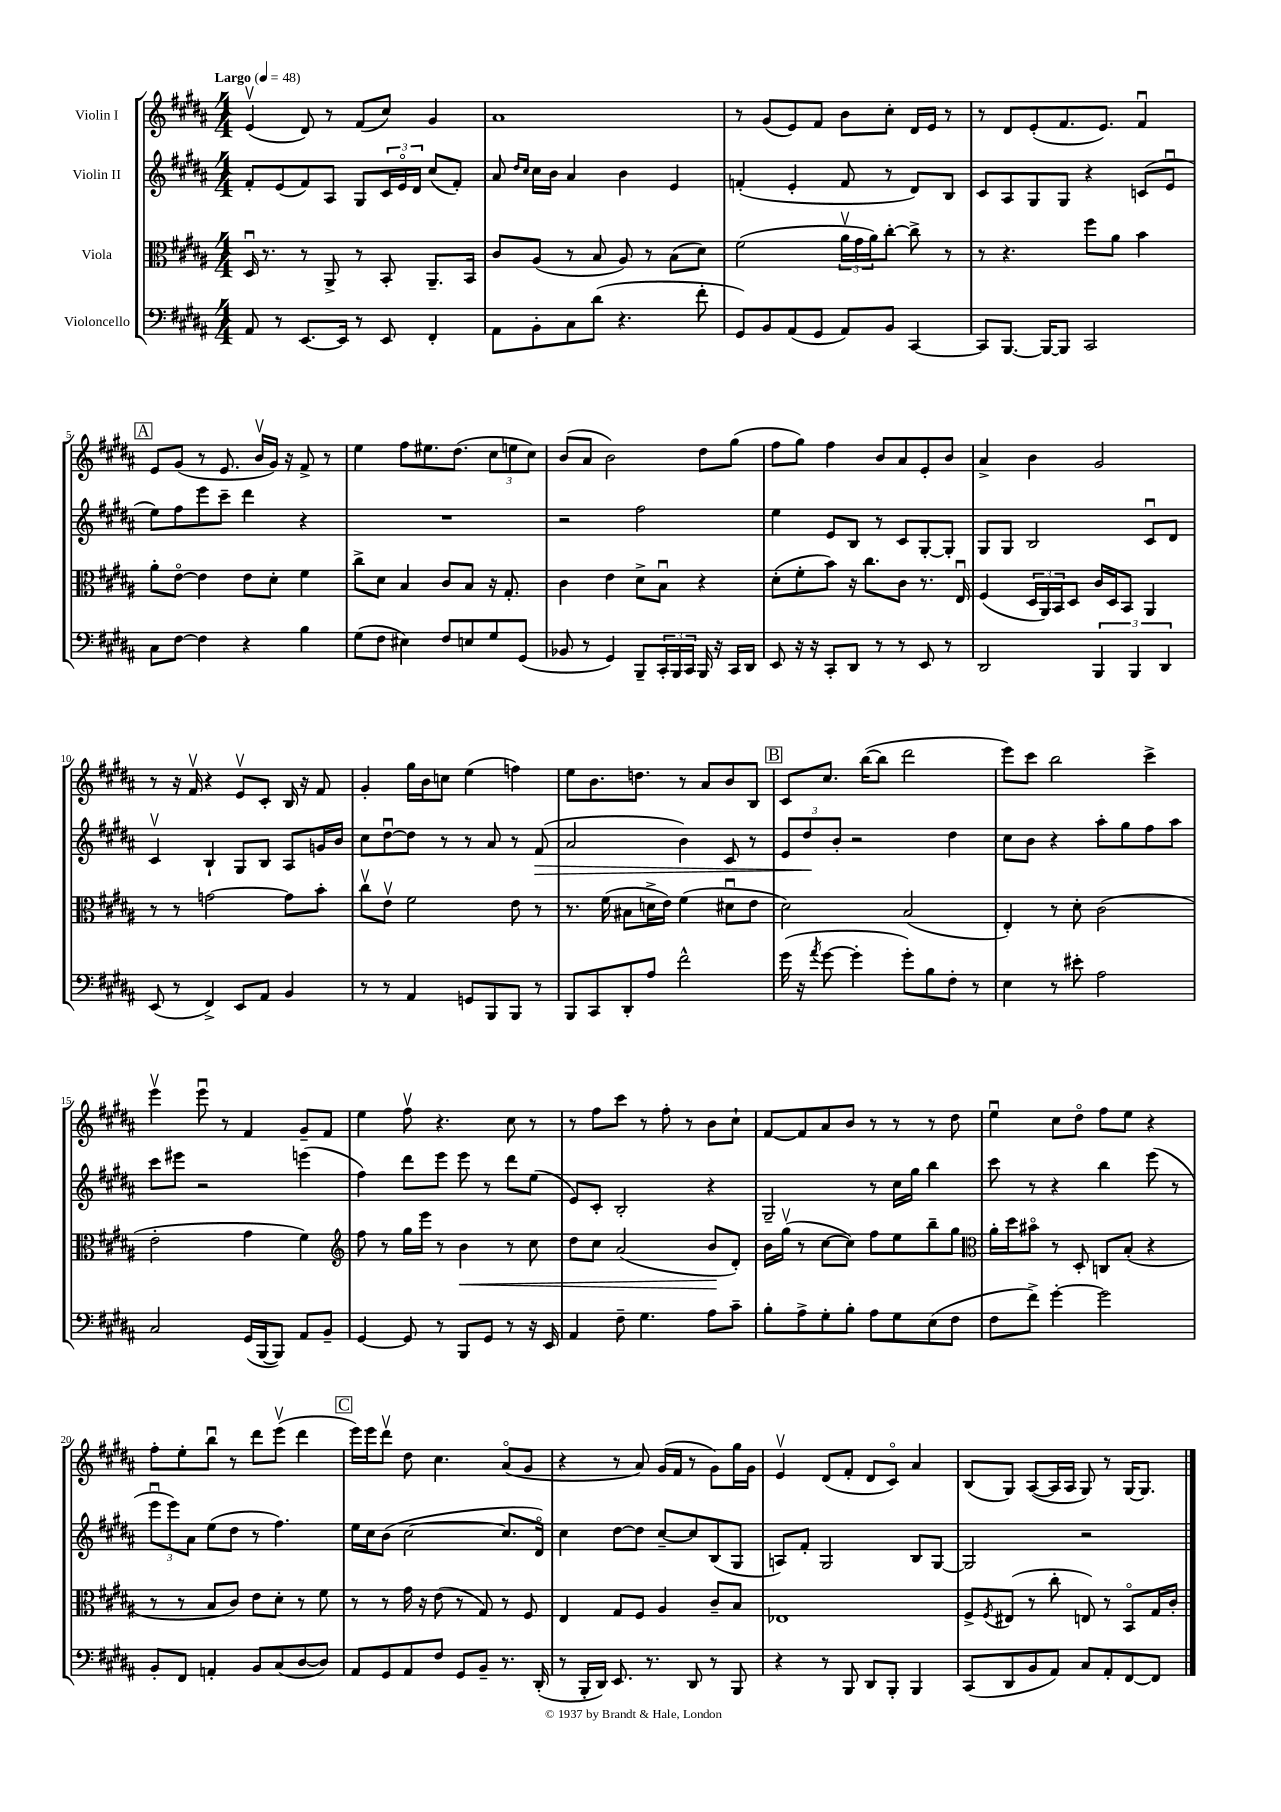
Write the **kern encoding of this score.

**kern	**kern	**dynam	**kern	**dynam	**kern
*part4	*part3	*part3	*part2	*part2	*part1
*staff4	*staff3	*staff3	*staff2	*staff2	*staff1
*I"Violoncello	*I"Viola	*	*I"Violin II	*	*I"Violin I
*clefF4	*clefC3	*	*clefG2	*	*clefG2
*k[f#c#g#d#a#]	*k[f#c#g#d#a#]	*	*k[f#c#g#d#a#]	*	*k[f#c#g#d#a#]
*M4/4	*M4/4	*	*M4/4	*	*M4/4
*MM48	*MM48	*	*MM48	*	*MM48
=1	=1	=1	=1	=1	=1
!	!	!	!	!	!LO:TX:a:B:t=Largo
8AA#/	16D#u/	.	8f#'/L	.	(4ev/
.	8.r	.	.	.	.
8r	.	.	(8e/	.	.
[8.EE/L	8r	.	8f#/)	.	8d#/)
.	8AA#^/	.	8A#/J	.	8r
16EE/Jk]	.	.	.	.	.
8r	8r	.	8G#/L	.	(8f#/L
8EE/	8BB'/	.	24c#/L	.	8cc#/J)
.	.	.	24e/	.	.
.	.	.	24d#/JJ	.	.
4FF#'/	8.AA#~/L	.	(8cc#/L	.	4g#/
.	.	.	8f#'/J)	.	.
.	16BB/Jk	.	.	.	.
=2	=2	=2	=2	=2	=2
8AA#\L	8c#/L	.	8a#/	.	1a#
.	.	.	16qqdd#/LL	.	.
.	.	.	16qqcc#/JJ	.	.
8BB'\	(8A#/J	.	16cc#\LL	.	.
.	.	.	16b\JJ	.	.
8C#\	8r	.	4a#/	.	.
(8d#\J	8B/	.	.	.	.
4.r	8A#/)	.	4b\	.	.
.	8r	.	.	.	.
.	(8B\L	.	4e/	.	.
8f#'\	8d#\J)	.	.	.	.
=3	=3	=3	=3	=3	=3
8GG#/L)	(2f#\	.	(4fn'/	.	8r
8BB/	.	.	.	.	(8g#/L
(8AA#/	.	.	4e'/	.	8e/)
8GG#/J	.	.	.	.	8f#/J
8AA#/L)	24a#v\LL	.	8f/	.	8b\L
.	24g#\	.	.	.	.
.	24a#\J)	.	.	.	.
8BB/J	[8cc#'\J	.	8r	.	8cc#'\J
[4CC#/	8cc#^\]	.	8d#/L)	.	16d#/LL
.	.	.	.	.	16e/JJ
.	8r	.	8B/J	.	8r
=4	=4	=4	=4	=4	=4
8CC#/L]	8r	.	8c#/L	.	8r
[8.BBB/J	4.r	.	8A#/	.	8d#/L
.	.	.	8G#/	.	(8e'/
16BBB/KL_	.	.	.	.	.
8BBB/J]	.	.	8G#/J	.	8.f#/
2CC#/	8ff#\L	.	4r	.	.
.	.	.	.	.	8.e/J)
.	8a#\J	.	.	.	.
.	4b\	.	(8cn/L	.	4f#u/
.	.	.	8eu/J	.	.
!!LO:LB:g=z
!!LO:REH:place=s1:t=A
=5	=5	=5	=5	=5	=5
8C#\L	8a#'\L	.	8ee\L)	.	8e/L
[8F#\J	[8e\J	.	8ff#\	.	(8g#/J
4F#\]	4e\]	.	8eee\	.	8r
.	.	.	8ccc#~\J	.	8.e/
4r	8e\L	.	4ddd#\	.	.
.	.	.	.	.	16bv/LL
.	8d#'\J	.	.	.	16g#/JJ)
.	.	.	.	.	16r
4B\	4f#\	.	4r	.	8f#^/
.	.	.	.	.	8r
=6	=6	=6	=6	=6	=6
(8G#\L	8cc#^\L	.	1r	.	4ee\
8F#\J	8d#\J	.	.	.	.
4E#X\)	4B/	.	.	.	8ff#\L
.	.	.	.	.	8.ee#X\
8F#/L	8c#/L	.	.	.	.
.	.	.	.	.	(8.dd#\J
8En/	8B/J	.	.	.	.
8G#/	16r	.	.	.	12cc#\L
.	8.G#'/	.	.	.	.
.	.	.	.	.	12een\
(8GG#/J	.	.	.	.	.
.	.	.	.	.	12cc#\J)
=7	=7	=7	=7	=7	=7
8BB-X/	4c#\	.	2r	.	(8b/L
8r	.	.	.	.	8a#/J
4GG#/)	4e\	.	.	.	2b\)
8BBB~/L	8d#^\L	.	2ff#\	.	.
24CC#'/L	8Bu\J	.	.	.	.
24BBB/	.	.	.	.	.
24CC#/JJ	.	.	.	.	.
16BBB/	4r	.	.	.	8dd#\L
16r	.	.	.	.	.
16CC#/LL	.	.	.	.	(8gg#\J
16DD#/JJ	.	.	.	.	.
=8	=8	=8	=8	=8	=8
8EE/	(8d#'\L	.	4ee\	.	8ff#\L
16r	8f#'\	.	.	.	8gg#\J)
16r	.	.	.	.	.
8CC#'/L	8b\J)	.	8e/L	.	4ff#\
8DD#/J	16r	.	8B/J	.	.
.	8.cc#\L	.	.	.	.
8r	.	.	8r	.	8b/L
8r	8c#\J	.	8c#/L	.	8a#/
8EE/	8.r	.	[8G#'/	.	8e'/
8r	.	.	8G#'/J]	.	8b/J
.	16Eu/	.	.	.	.
=9	=9	=9	=9	=9	=9
2DD#/	(4F#/	.	8G#/L	.	4a#^/
.	.	.	8G#/J	.	.
.	24D#/LL	.	2B/	.	4b\
.	24AA#/)	.	.	.	.
.	24BB/J	.	.	.	.
.	8D#/J	.	.	.	.
6BBB/	16c#/LL	.	.	.	2g#/
.	16D#/J	.	.	.	.
.	8BB/J	.	.	.	.
6BBB/	.	.	.	.	.
.	4AA#/	.	8c#u/L	.	.
6DD#/	.	.	.	.	.
.	.	.	8d#/J	.	.
!!LO:LB:g=z
=10	=10	=10	=10	=10	=10
(8EE/	8r	.	4c#v/	.	8r
8r	8r	.	.	.	16r
.	.	.	.	.	16f#v/
4FF#^/)	[2gn\	.	4B`/	.	4r
8EE/L	.	.	8G#/L	.	8ev/L
8AA#/J	.	.	8B/J	.	8c#'/J
4BB/	8g\L]	.	8A#/L	.	16B/
.	.	.	.	.	16r
.	8b'\J	.	16gn/L	.	8f#/
.	.	.	16b/JJ	.	.
=11	=11	=11	=11	=11	=11
8r	8cc#v\L	.	8cc#\L	.	4g#'/
8r	8ev\J	.	[8dd#u\	.	.
4AA#/	2f#\	.	8dd#\J]	.	16gg#\LL
.	.	.	.	.	16b\J
.	.	.	8r	.	8ccn\J
8GGn/L	.	.	8r	.	(4ee\
8BBB/	.	.	8a#/	.	.
8BBB/J	8e\	.	8r	.	4ffn\)
!	!	!	!	!LO:HP:b	!
8r	8r	.	(8f#/	>	.
=12	=12	=12	=12	=12	=12
8BBB/L	8.r	.	2a#/	.	8ee\L
8CC#/	.	.	.	.	8.b\
.	(16f#\	.	.	.	.
8DD#'/	8B#X\L	.	.	.	.
.	.	.	.	.	8.ddn\J
8A#/J	16dn^\L	.	.	.	.
.	16e\JJ)	.	.	.	.
2f#^^\	(4f#\	.	4b\)	.	8r
.	.	.	.	.	8a#/L
.	8d#Xu\L	.	8c#/	.	8b/
.	8e\J	.	8r	.	8B/J
!!LO:REH:place=s1:t=B
=13	=13	=13	=13	=13	=13
(16g#\	2d#\)	.	12e/L	.	8c#/L
16r	.	.	.	.	.
.	.	.	12dd#/	.	.
8qa#/	.	.	.	.	.
[8g#\	.	.	.	.	8.cc#/J
.	.	.	12b'/J	]	.
4g#'\]	.	.	2r	.	.
.	.	.	.	.	([16bb\KL
.	.	.	.	.	8bb\J]
8g#'\L)	(2B/	.	.	.	2ddd#\
8B\	.	.	.	.	.
8F#'\J	.	.	4dd#\	.	.
8r	.	.	.	.	.
=14	=14	=14	=14	=14	=14
4E\	4E'/)	.	8cc#\L	.	8eee\L)
.	.	.	8b\J	.	8ccc#\J
8r	8r	.	4r	.	2bb\
8e#X'\	8d#'\	.	.	.	.
2A#\	(2c#\	.	8aa#'\L	.	.
.	.	.	8gg#\	.	.
.	.	.	8ff#\	.	4ccc#^\
.	.	.	8aa#\J	.	.
!!LO:LB:g=z
=15	=15	=15	=15	=15	=15
2C#/	2e'\	.	8ccc#\L	.	4eeev\
.	.	.	8eee#X\J	.	.
.	.	.	2r	.	8eeeu\
.	.	.	.	.	8r
(16GG#/LL	4g#\	.	.	.	4f#/
[16BBB/J	.	.	.	.	.
8BBB/J])	.	.	.	.	.
8AA#/L	4f#\)	.	(4eeen\	.	8g#~/L
8BB~/J	.	.	.	.	8f#/J
=16	=16	=16	=16	=16	=16
*	*clefG2	*	*	*	*
[4GG#/	8ff#\	.	4ff#\)	.	4ee\
.	8r	.	.	.	.
8GG#/]	16gg#\LL	.	8ddd#\L	.	8ff#v\
.	16eee\JJ	.	.	.	.
8r	8r	.	8eee\J	.	4.r
!	!	!LO:HP:b	!	!	!
8BBB/L	4b\	<	8eee\	.	.
8GG#/J	.	.	8r	.	.
8r	8r	.	8ddd#\L	.	8cc#\
16r	8cc#\	.	(8ee\J	.	8r
16EE/	.	.	.	.	.
=17	=17	=17	=17	=17	=17
4AA#/	8dd#\L	.	8e/L)	.	8r
.	8cc#\J	.	8c#'/J	.	8ff#\L
8F#~\	(2a#/	.	2B'/	.	8ccc#\J
4.G#\	.	.	.	.	8r
.	.	.	.	.	8ff#'\
.	.	.	.	.	8r
8A#\L	8b/L	.	4r	.	8b\L
8c#~\J	8d#'/J)	[	.	.	8cc#`\J
=18	=18	=18	=18	=18	=18
8B'\L	16b\LL	.	2G#~/	.	[8f#/L
.	(16gg#v\JJ	.	.	.	.
8A#^\	8r	.	.	.	8f#/]
8G#'\	[8cc#\L	.	.	.	8a#/
8B'\J	8cc#\J])	.	.	.	8b/J
8A#\L	8ff#\L	.	8r	.	8r
8G#\	8ee\	.	16cc#\LL	.	8r
.	.	.	16gg#\JJ	.	.
(8E\	8bb~\	.	4bb\	.	8r
8F#\J	8gg#\J	.	.	.	8dd#\
=19	=19	=19	=19	=19	=19
*	*clefC3	*	*	*	*
8F#\L	16a#'\LL	.	8ccc#\	.	4eeu\
.	16dd#\J	.	.	.	.
8f#^\J)	8b#X\J	.	8r	.	.
[4g#'\	8r	.	4r	.	8cc#\L
.	8D#'/	.	.	.	8dd#\J
2g#\]	8Cn/L	.	4bb\	.	8ff#\L
.	(8B'/J	.	.	.	8ee\J
.	4r	.	(8eee\	.	4r
.	.	.	8r	.	.
!!LO:LB:g=z
=20	=20	=20	=20	=20	=20
8BB'/L	8r	.	12eeeu\L	.	8ff#'\L
.	.	.	12eee\)	.	.
8FF#/J	8r	.	.	.	8ee'\
.	.	.	12a#\J	.	.
4AAn'/	8B/L	.	(8ee\L	.	8bbu\J
.	8c#/J)	.	8dd#\J	.	8r
8BB/L	8e\L	.	8r	.	8ddd#\L
(8C#/	8d#'\J	.	4.ff#\)	.	(8eeev\J
[8D#/	8r	.	.	.	4ddd#\
8D#/J])	8f#\	.	.	.	.
!!LO:REH:place=s1:t=C
=21	=21	=21	=21	=21	=21
8AA#/L	8r	.	16ee\LL	.	16eee\LL)
.	.	.	16cc#\J	.	16eee\J
8GG#/	8r	.	(8b\J	.	8ddd#v\J
8AA#/	16g#\	.	[2cc#\	.	8dd#\
.	16r	.	.	.	.
8F#/J	(8e\	.	.	.	4.cc#\
8GG#/L	8r	.	.	.	.
8BB~/J	8G#/)	.	.	.	.
8.r	8r	.	8.cc#/L]	.	(8a#/L
.	8F#/	.	.	.	8g#/J
(16DD#'/	.	.	16d#/Jk)	.	.
=22	=22	=22	=22	=22	=22
8r	4E/	.	4cc#\	.	4r
16BBB'/LL	.	.	.	.	.
16DD#/JJ)	.	.	.	.	.
8.EE/	8G#/L	.	[8dd#\L	.	8r
.	8F#/J	.	8dd#\J]	.	8a#/)
8.r	.	.	.	.	.
.	4A#/	.	[8cc#~/L	.	(16g#/LL
.	.	.	.	.	16f#/JJ
8DD#/	.	.	8cc#/]	.	8r
8r	8c#~/L	.	(8B/	.	8g#\L)
8BBB/	8B/J	.	8G#/J	.	16gg#\L
.	.	.	.	.	16g#\JJ
=23	=23	=23	=23	=23	=23
4r	1E-X	.	8An/L)	.	4ev/
.	.	.	8f#'/J	.	.
8r	.	.	2G#/	.	(8d#/L
8BBB/	.	.	.	.	8f#'/J
8DD#/L	.	.	.	.	8d#/L
8BBB'/J	.	.	.	.	8c#/J)
4BBB/	.	.	8B/L	.	4a#/
.	.	.	[8G#/J	.	.
=24	=24	=24	=24	=24	=24
(8CC#/L	8F#^/L	.	2G#/]	.	(8B/L
.	8qF#/	.	.	.	.
8DD#/	(8E#X/J	.	.	.	8G#/J)
8BB/	8r	.	.	.	([8A#/L
8AA#/J)	8cc#'\	.	.	.	16A#/L]
.	.	.	.	.	16A#/JJ
8C#/L	8En/)	.	2r	.	8G#/)
8AA#'/	8r	.	.	.	8r
[8FF#/	8BB/L	.	.	.	[16G#/KL
.	.	.	.	.	8.G#/J]
8FF#/J]	16G#/L	.	.	.	.
.	16c#'/JJ	.	.	.	.
==	==	==	==	==	==
*-	*-	*-	*-	*-	*-
